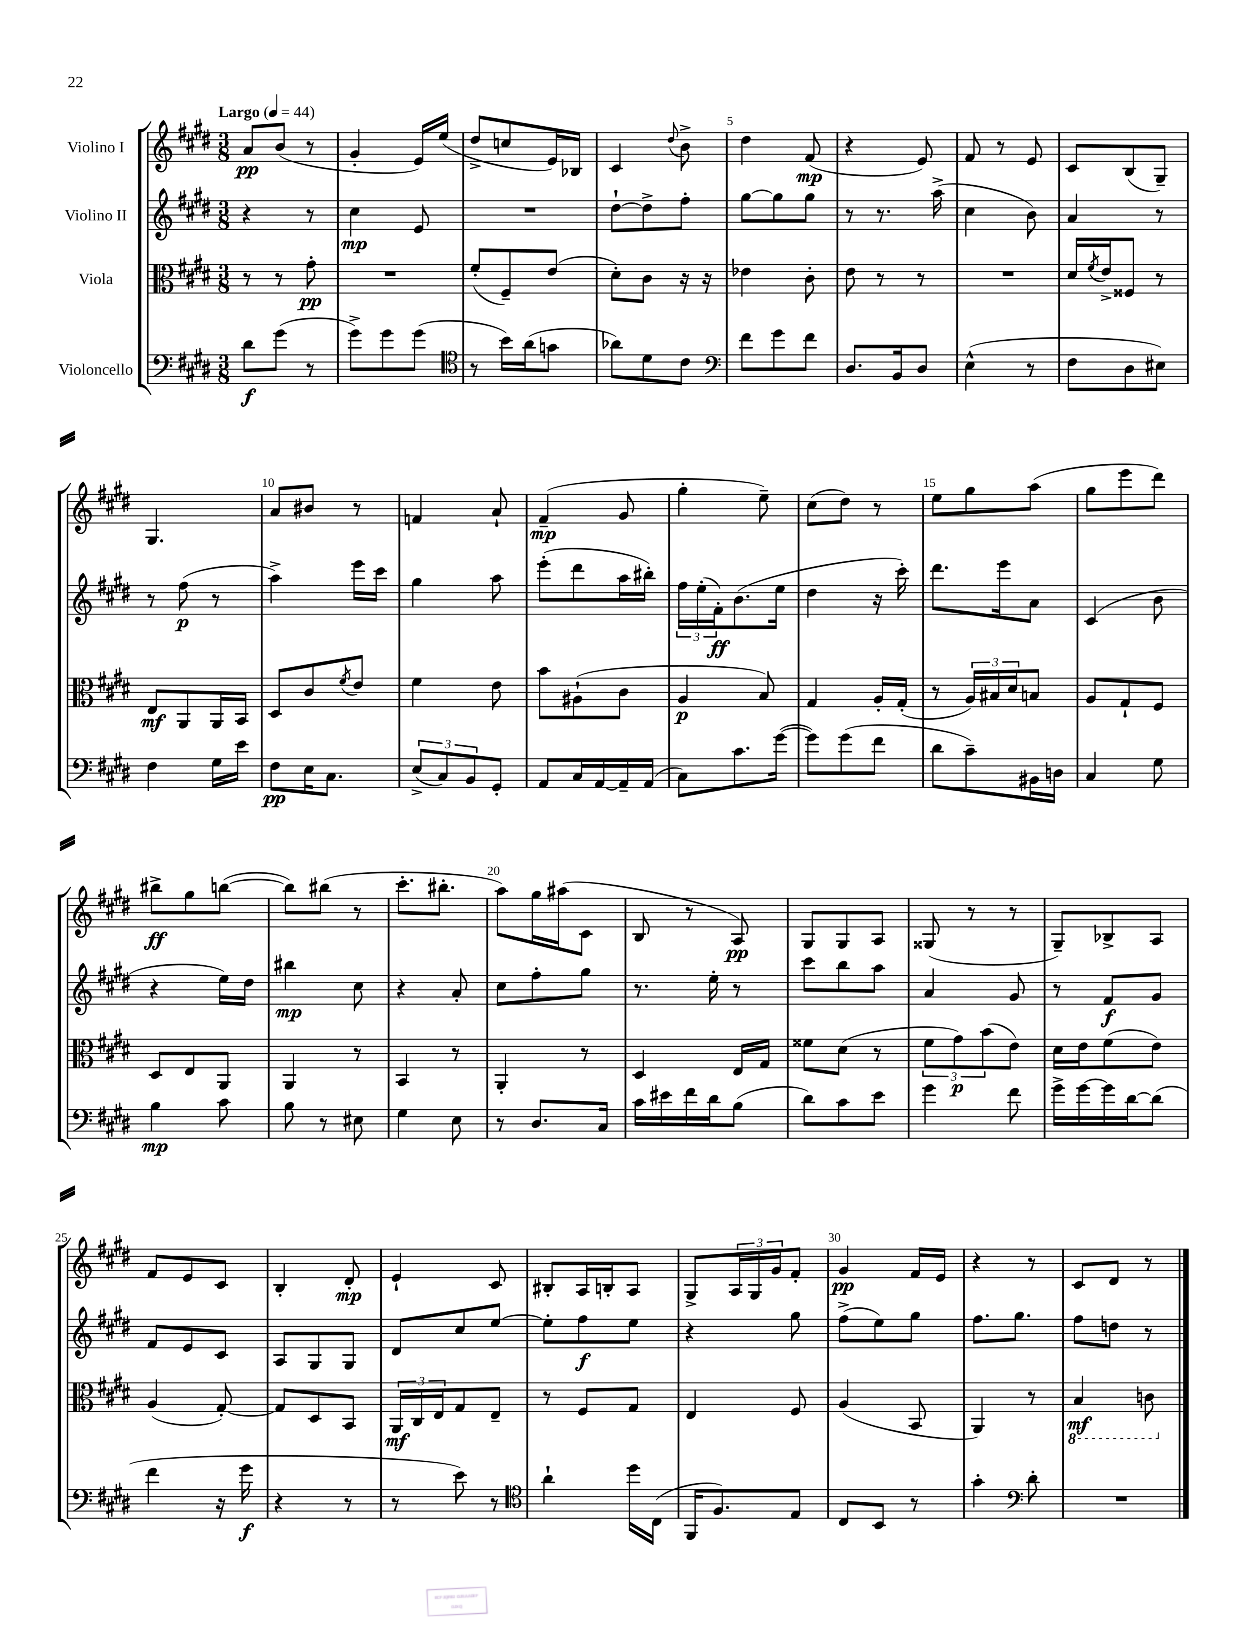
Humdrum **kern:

**kern	**kern	**kern	**kern
*staff4	*staff3	*staff2	*staff1
*clefF4	*clefC3	*clefG2	*clefG2
*k[f#c#g#d#]	*k[f#c#g#d#]	*k[f#c#g#d#]	*k[f#c#g#d#]
*M3/8	*M3/8	*M3/8	*M3/8
*MM44	*MM44	*MM44	*MM44
8d#	8r	4r	8a
(8g#	8r	.	(8b
8r	8g#'	8r	8r
=	=	=	=
8g#^)	4.r	4cc#	4g#'
8g#	.	.	.
(8g#	.	8e	16e)
.	.	.	(16ee
=	=	=	=
*clefC4	*	*	*
8r	(8f#'	4.r	8dd#^
16b)	8F#~)	.	8cc
(16a	.	.	.
8g	(8e	.	16e)
.	.	.	16B-
=	=	=	=
8a-)	8d#')	[8dd#`	4c#
8d#	8c#	8dd#^]	.
.	.	.	8qqdd#
8c#	16r	8ff#'	8b^
.	16r	.	.
=	=	=	=
*clefF4	*	*	*
8f#	4e-	[8gg#	4dd#
8g#	.	8gg#]	.
8f#	8c#'	8gg#	(8f#
=	=	=	=
8.D#	8e	8r	4r
.	8r	8.r	.
16BB	.	.	.
8D#	8r	.	8e)
.	.	(16aa^	.
=	=	=	=
(4E^^	4.r	4cc#	8f#
.	.	.	8r
8r	.	8b)	8e
=	=	=	=
8F#	16d#	4a	8c#
.	8qf#	.	.
.	16e^	.	.
8D#	8F##	.	(8B
8E#)	8r	8r	8G#~)
=	=	=	=
4F#	8E	8r	4.G#
.	8AA	(8ff#	.
16G#	16AA	8r	.
16e	16BB	.	.
=	=	=	=
8F#	8D#	4aa^)	8a
16E	8c#	.	8b#
8.C#	.	.	.
.	8qf#	.	.
.	8e	16eee	8r
.	.	16ccc#	.
=	=	=	=
(12E^	4f#	4gg#	4f
12C#)	.	.	.
12BB	.	.	.
8GG#'	8e	8aa	8a`
=	=	=	=
8AA	8b	(8eee'	(4f#~
16C#	(8A#`	8ddd#	.
[16AA	.	.	.
16AA~]	8c#	16aa	8g#
(16AA	.	16bb#')	.
=	=	=	=
8C#)	4A	24ff#	4gg#'
.	.	(24ee'	.
.	.	24f#')	.
8.c#	.	(8.b	.
.	8B)	.	8ee~)
([16g#	.	16ee	.
=	=	=	=
8g#])	4G#	4dd#	(8cc#
(8g#	.	.	8dd#)
8f#	16A'	16r	8r
.	(16G#'	16ccc#')	.
=	=	=	=
8d#	8r	8.ddd#	8ee
8c#~)	24A)	.	8gg#
.	24B#	.	.
.	.	16eee	.
.	24d#	.	.
16BB#	8B	8a	(8aa
16D	.	.	.
=	=	=	=
4C#	8A	(4c#	8gg#
.	8G#`	.	8eee
8G#	8F#	8b	8ddd#)
=	=	=	=
4B	8D#	4r	8bb#^
.	8E	.	8gg#
8c#	8AA	16ee)	([8bb
.	.	16dd#	.
=	=	=	=
8B	4AA	4bb#	8bb])
8r	.	.	(8bb#
8E#	8r	8cc#	8r
=	=	=	=
4G#	4BB	4r	8.ccc#'
.	.	.	8.bb#'
8E	8r	8a'	.
=	=	=	=
8r	4AA'	8cc#	8aa)
8.D#	.	8ff#'	16gg#
.	.	.	(16aa#
.	8r	8gg#	8c#
16C#	.	.	.
=	=	=	=
16c#	4D#	8.r	8B
16e#	.	.	.
16f#	.	.	8r
16d#	.	16ee'	.
(8B	16E	8r	8A)
.	16G#	.	.
=	=	=	=
8d#)	8f##	8ccc#	8G#
8c#	(8d#	8bb	8G#
8e	8r	8aa	8A
=	=	=	=
4g#	12f#	4a	(8G##
.	12g#)	.	.
.	.	.	8r
.	(12b	.	.
8f#	8e)	8g#	8r
=	=	=	=
16g#^	16d#	8r	8G#~)
[16g#	16e	.	.
16g#]	(8f#	8f#	8B-^
[16d#	.	.	.
(8d#]	8e)	8g#	8A
=	=	=	=
4f#	(4A	8f#	8f#
.	.	8e	8e
16r	[8G#')	8c#	8c#
16g#	.	.	.
=	=	=	=
4r	8G#]	8A	4B'
.	8D#	8G#	.
8r	8BB	8G#	8d#'
=	=	=	=
8r	24AA	8d#	4e`
.	24C#	.	.
.	24E	.	.
8e)	8G#	8cc#	.
8r	8E~	[8ee	8c#
=	=	=	=
*clefC4	*	*	*
4a`	8r	8ee']	8B#'
.	8F#	8ff#	16A
.	.	.	16B'
16dd#	8G#	8ee	8A
(16C#	.	.	.
=	=	=	=
16FF#	4E	4r	8G#^
8.F#)	.	.	.
.	.	.	24A
.	.	.	24G#
.	.	.	24g#
8E	8F#	8gg#	8f#'
=	=	=	=
8C#	(4A	(8ff#^	4g#
8BB	.	8ee)	.
8r	8BB	8gg#	16f#
.	.	.	16e
=	=	=	=
4g#'	4AA)	8.ff#	4r
.	.	8.gg#	.
*clefF4	*	*	*
8d#'	8r	.	8r
=	=	=	=
4.r	4BB	8ff#	8c#
.	.	8dd	8d#
.	8C	8r	8r
==	==	==	==
*-	*-	*-	*-
